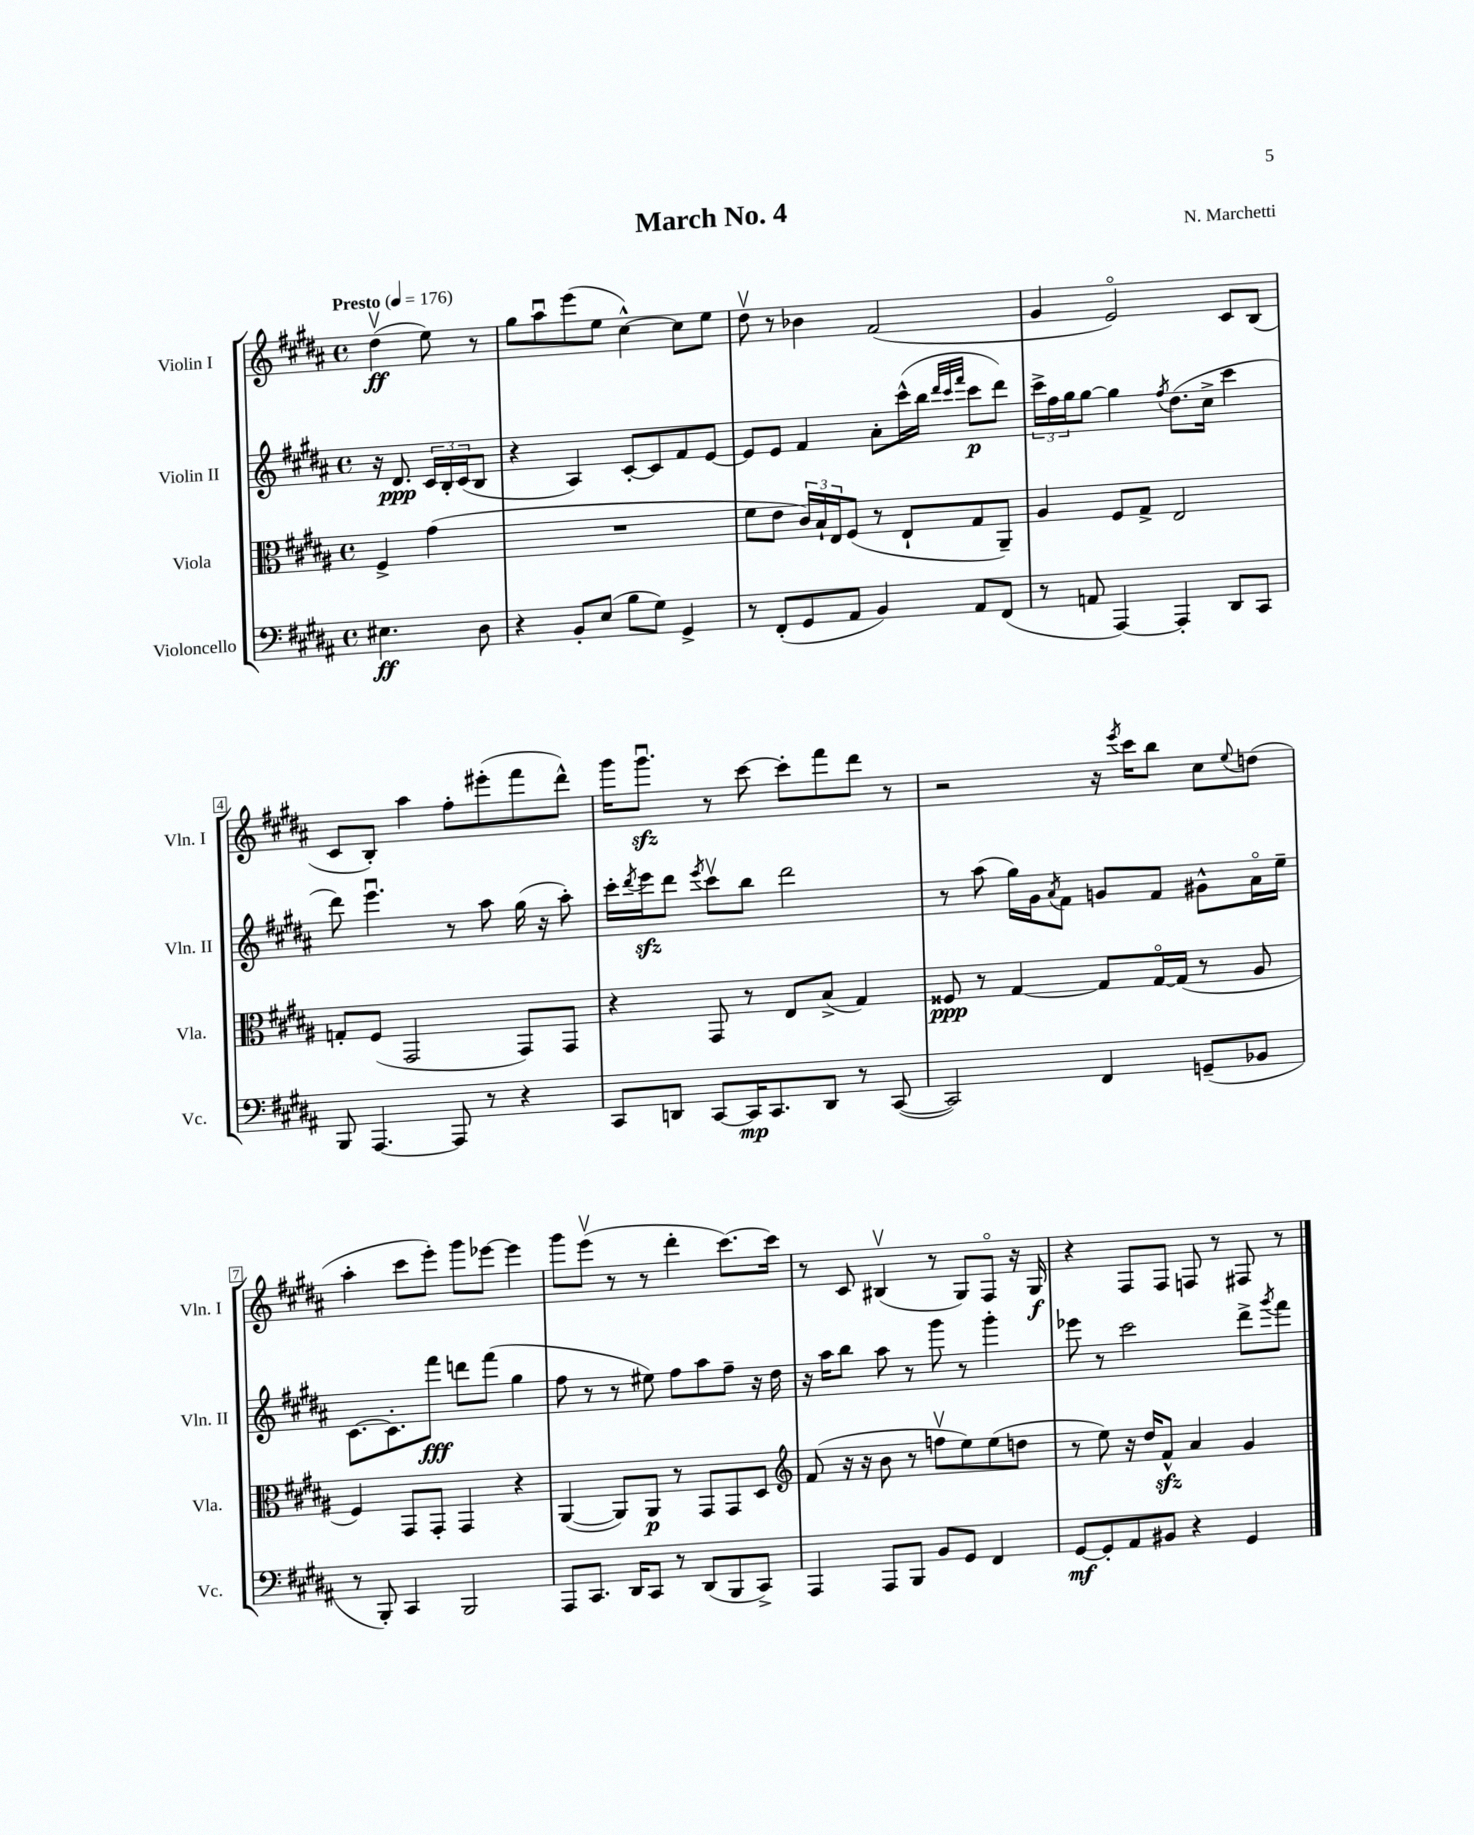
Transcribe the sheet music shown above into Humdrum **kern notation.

**kern	**kern	**kern	**kern
*staff4	*staff3	*staff2	*staff1
*clefF4	*clefC3	*clefG2	*clefG2
*k[f#c#g#d#a#]	*k[f#c#g#d#a#]	*k[f#c#g#d#a#]	*k[f#c#g#d#a#]
*M4/4	*M4/4	*M4/4	*M4/4
*met(c)	*met(c)	*met(c)	*met(c)
*MM176	*MM176	*MM176	*MM176
4.E#	4F#^	16r	(4dd#v
.	.	8.d#	.
.	(4g#	24c#	8ee)
.	.	24B'	.
.	.	(24c#	.
8D#	.	8B	8r
=	=	=	=
4r	1r	4r	8gg#
.	.	.	8aa#u
8BB'	.	4A#)	(8eee
(8E	.	.	8ee
8B	.	[8c#'	[4cc#^^)
8G#)	.	8c#]	.
4GG#^	.	8f#	8cc#]
.	.	[8e	8ee
=	=	=	=
8r	8f#	8e]	8dd#v
(8FF#'	8e	8e	8r
8GG#	24c#)	4f#	4b-
.	24B`	.	.
.	24E	.	.
8AA#	(8F#	.	.
4BB)	8r	8a#'	(2f#
.	8E`	(16ccc#^^	.
.	.	16bb	.
.	.	32qqddd#	.
.	.	32qqccc#	.
.	.	32qqfff#	.
8AA#	8G#	8ccc#	.
(8FF#	8AA#~)	8ddd#)	.
=	=	=	=
8r	4A#	24ccc#^	4g#
.	.	24ff#	.
.	.	24gg#	.
8AA	.	[8gg#	.
[4AAA#)	8F#	4gg#]	2eo)
.	8G#^	.	.
.	.	8qff#	.
4AAA#']	2E	(8.dd#	.
.	.	16cc#^	.
8DD#	.	4ccc#	8c#
8CC#	.	.	(8B
=	=	=	=
8BBB	8G'	8ddd#)	8c#
[4.AAA#	(8F#	4.eeeu	8B')
.	2GG#	.	4aa#
8AAA#]	.	8r	8ff#'
8r	.	8aa#	(8eee#'
4r	8GG#)	(16gg#	8fff#
.	.	16r	.
.	8GG#	8aa#')	8ddd#^^)
=	=	=	=
8CC#	4r	16ccc#'	16ggg#
.	.	8qddd#	.
.	.	16eee	8.ggg#u
8DD	.	8ddd#	.
.	.	8qeee	.
[8CC#	8GG#	8ccc#v	8r
16CC#]	8r	8bb	[8ccc#
8.CC#	.	.	.
.	8E	2ddd#	8ccc#']
8DD	(8B^	.	8fff#
8r	4G#)	.	8ddd#
([8CC#	.	.	8r
=	=	=	=
2CC#])	8F##	8r	2r
.	8r	(8aa#	.
.	[4G#	16gg#)	.
.	.	16g#	.
.	.	8qa#	.
.	.	8f#	.
4FF#	8G#]	8g	16r
.	.	.	8qeee
.	.	.	16ccc#
.	[16G#o	8f#	8bb
.	(16G#]	.	.
(8GG~	8r	8g#^^	8cc#
.	.	.	8qqee
8BB-	8A#	16a#o	(8dd
.	.	16ee~	.
=	=	=	=
8r	4F#)	[8.c#	4aa#'
8BBB')	.	.	.
.	.	8.c#']	.
4CC#	8GG#	.	8ccc#
.	8GG#'	8fff#	8eee')
2BBB	4GG#	8ddd	8ggg#
.	.	(8fff#	[8eee-
.	4r	4gg#	4eee-]
=	=	=	=
8AAA#	([4AA#	8ff#	8ggg#
8.CC#	.	8r	(8eeev
.	8AA#])	8r	8r
16DD#	.	.	.
8CC#	8AA#	8ee#)	8r
8r	8r	8ff#	4ddd#'
(8DD#	8GG#	8aa#	.
8BBB	8GG#	8ff#~	[8.ccc#)
8CC#^)	8D#	16r	.
.	.	16dd#	16ccc#]
=	=	=	=
*	*clefG2	*	*
4AAA#	(8f#	16r	8r
.	.	16aa#	.
.	16r	8bb	8c#
.	16r	.	.
8AAA#	8b	8aa#	(4B#v
8BBB	8r	8r	.
8BB	8ffv	8ggg#	8r
8GG#	8ee)	8r	8G#)
4FF#	(8ee	4ggg#'	8F#o
.	8dd	.	16r
.	.	.	16G#
=	=	=	=
[8GG#	8r	8eee-	4r
8GG#']	8ee)	8r	.
8AA#	16r	2ccc#	8F#
.	16dd#	.	.
8BB#	8f#^^	.	8F#
4r	4a#	.	8F
.	.	.	8r
4GG#	4g#	8ddd#^	8F#
.	.	8qggg#	.
.	.	8fff#	8r
==	==	==	==
*-	*-	*-	*-
